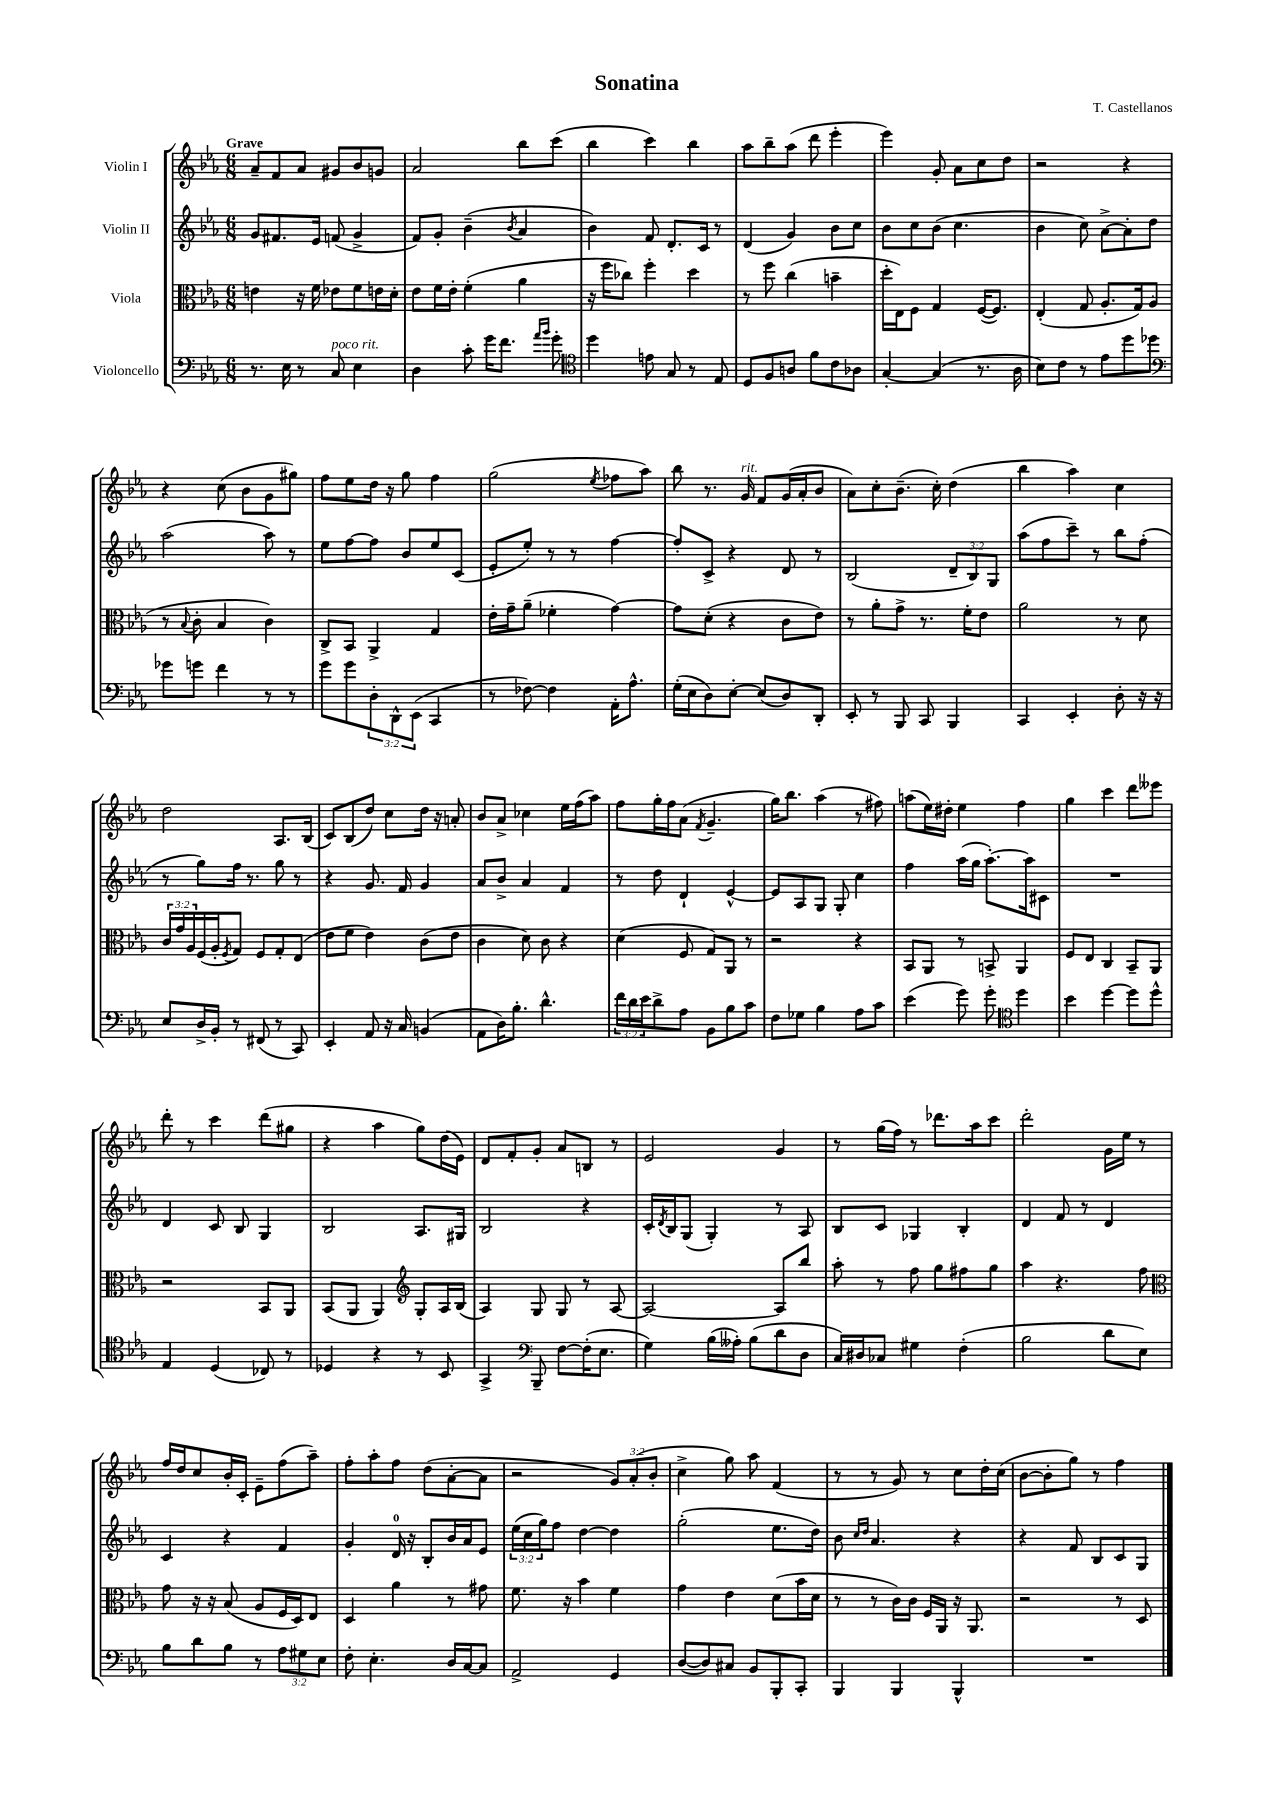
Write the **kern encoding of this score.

**kern	**kern	**kern	**kern
*staff4	*staff3	*staff2	*staff1
*clefF4	*clefC3	*clefG2	*clefG2
*k[b-e-a-]	*k[b-e-a-]	*k[b-e-a-]	*k[b-e-a-]
*M6/8	*M6/8	*M6/8	*M6/8
8.r	4e	8g	8a-~
.	.	8.f#	8f
16E-	.	.	.
8r	16r	.	8a-
.	16f	16e-	.
8C	8e-	(8f	8g#
4E-	8f	4g^	8b-
.	16e	.	8g
.	16d'	.	.
=	=	=	=
4D	8e-	8f)	2a-
.	16f	8g'	.
.	16e-'	.	.
8c'	(4f'	(4b-~	.
16g	.	.	.
8.f	.	.	.
.	.	8qb-	.
.	4a-	4a-	8bb-
16qqa-	.	.	.
16qqb-	.	.	.
8g'	.	.	(8ccc
=	=	=	=
*clefC4	*	*	*
4dd	16r	4b-)	4bb-
.	16ff	.	.
.	8cc-)	.	.
8e	4ff'	8f	4ccc)
8G	.	8.d'	.
8r	4dd	.	4bb-
.	.	16c	.
8E-	.	8r	.
=	=	=	=
8D	8r	(4d	8aa-
8F	8ff	.	8bb-~
8A	(4cc	4g)	(8aa-
8f	.	.	8ddd
8c	4b~	8b-	4eee-'
8A-	.	8cc	.
=	=	=	=
[4G'	16dd'	8b-	4eee-)
.	16E-)	.	.
.	8F	8cc	.
(4G]	4G	(8b-	8g'
.	.	4.cc	8a-
8.r	([16F	.	8cc
.	8.F])	.	.
.	.	.	8dd
16A-	.	.	.
=	=	=	=
8B-)	(4E-'	4b-	2r
8c	.	.	.
8r	8G	8cc)	.
8e-	8.A-'	[8a-^	.
8dd	.	8a-']	4r
.	16G)	.	.
8dd-	(8A-	8dd	.
=	=	=	=
*clefF4	*	*	*
8g-	8r	(2aa-	4r
.	8qqB-	.	.
8g	8c'	.	.
4f	4B-	.	(8cc
.	.	.	8b-
8r	4c)	8aa-)	8g
8r	.	8r	8gg#)
=	=	=	=
8g	8C^	8ee-	8ff
8g	8BB-	[8ff	8ee-
12D'	4AA-^	8ff]	16dd
.	.	.	16r
12DD^^	.	.	.
.	.	8b-	8gg
(12EE-	.	.	.
4CC	4G	8ee-	4ff
.	.	(8c	.
=	=	=	=
8r	16e-'	8e-'	(2gg
.	16g~	.	.
[8F-)	(8a-~	8ee-')	.
4F-]	4f-'	8r	.
.	.	8r	.
.	.	.	8qee-
16AA-'	[4g)	[4ff	8ff-
8.A-^^	.	.	.
.	.	.	8aa-)
=	=	=	=
(16G'	8g]	8ff']	8bb-
16E-	.	.	.
8D)	(8d'	8c^	8.r
[8E-'	4r	4r	.
.	.	.	16g
(8E-]	.	.	8f
8D)	8c	8d	(16g
.	.	.	16a-'
8DD'	8e-)	8r	8b-
=	=	=	=
8EE-'	8r	(2B-	8a-)
8r	8a-'	.	8cc'
8BBB-	8g^	.	(8.b-~
8CC	8.r	.	.
.	.	.	16cc')
4BBB-	.	12d~	(4dd
.	16f'	.	.
.	.	12B-)	.
.	8e-	.	.
.	.	12G	.
=	=	=	=
4CC	2a-	(8aa-	4bb-
.	.	8ff	.
4EE-'	.	8ccc~)	4aa-)
.	.	8r	.
8D'	8r	8bb-	4cc
16r	8d	(8ff'	.
16r	.	.	.
=	=	=	=
8E-	24c	8r	2dd
.	24g	.	.
.	24A-	.	.
16D^	(16F	8gg)	.
16BB-'	16A-'	.	.
.	8qF	.	.
8r	8G)	16ff	.
.	.	8.r	.
(8FF#	8F	.	.
8r	8G'	8gg	8.A-
8CC)	(8E-	8r	.
.	.	.	(16B-
=	=	=	=
4EE-'	8e-	4r	8c)
.	8f	.	(8B-
8AA-	4e-)	8.g	8dd)
16r	.	.	8cc
16C	.	16f	.
(4BB	(8c	4g	16dd
.	.	.	16r
.	8e-	.	8a'
=	=	=	=
8AA-	4c	8a-	8b-
16D)	.	8b-^	8a-^
8.B-'	.	.	.
.	8d)	4a-	4cc-
4.d^^	8c	.	.
.	4r	4f	16ee-
.	.	.	(16ff
.	.	.	8aa-)
=	=	=	=
24f	(4d	8r	8ff
24d	.	.	.
24e-	.	.	.
8d^	.	8dd	16gg'
.	.	.	16ff
8A-	8F	4d`	(8a-
.	.	.	8qf
8BB-	8G)	.	4.g~
8B-	8AA-	[4e-^^	.
8c	8r	.	.
=	=	=	=
8F	2r	8e-]	16gg)
.	.	.	8.bb-
8G-	.	8A-	.
4B-	.	8G	(4aa-
.	.	8G'	.
8A-	4r	4cc	8r
8c	.	.	8ff#)
=	=	=	=
(4e-	8BB-	4ff	(8aa
.	8AA-	.	16ee-)
.	.	.	16dd#'
8g)	8r	(16aa-	4ee-
.	.	16gg	.
8g'	8BB^	[8.aa-')	.
*clefC4	*	*	*
4dd	4AA-	.	4ff
.	.	16aa-]	.
.	.	8c#	.
=	=	=	=
4b-	8F	2.r	4gg
.	8E-	.	.
[4dd	4C	.	4ccc
8dd]	8BB-~	.	8ddd
8dd^^	8AA-	.	8eee--
=	=	=	=
4E-	2r	4d	8ddd'
.	.	.	8r
(4D	.	8c	4ccc
.	.	8B-	.
8C-)	8BB-	4G	(8ddd
8r	8AA-	.	8gg#
=	=	=	=
4D-	(8BB-	2B-	4r
.	8AA-	.	.
4r	4AA-)	.	4aa-
*	*clefG2	*	*
8r	8G'	8.A-	8gg)
8BB-	16A-	.	(16dd
.	(16B-	16G#	16e-)
=	=	=	=
4GG^	4A-)	2B-	8d
.	.	.	8f'
*clefF4	*	*	*
8BBB-~	8G	.	8g'
[8F	8G	.	8a-
(16F']	8r	4r	8B
8.E-	.	.	.
.	[8A-	.	8r
=	=	=	=
4G)	2A-_	16c'	2e-
.	.	8qd	.
.	.	16B-	.
.	.	(8G	.
(16B-	.	4G')	.
16A--')	.	.	.
(8B-	.	.	.
8d	8A-]	8r	4g
8D	8bb-	8A-	.
=	=	=	=
16C)	8aa-'	8B-	8r
16D#	.	.	.
8C-	8r	8c	(16gg
.	.	.	16ff)
4G#	8ff	4G-	8r
.	8gg	.	8.ddd-
(4F'	8ff#	4B-'	.
.	.	.	16aa-
.	8gg	.	8ccc
=	=	=	=
2B-	4aa-	4d	2ddd'
.	4.r	8f	.
.	.	8r	.
8d	.	4d	16g
.	.	.	16ee-
8E-)	8ff	.	8r
=	=	=	=
*	*clefC3	*	*
8B-	8g	4c	16ff
.	.	.	16dd
8d	16r	.	8cc
.	16r	.	.
8B-	(8B-	4r	16b-'
.	.	.	16c'
8r	8A-	.	8e-~
12A-	16F	4f	(8ff
.	16D)	.	.
12G#	.	.	.
.	8E-	.	8aa-~)
12E-	.	.	.
=	=	=	=
8F'	4D	4g'	8ff'
4.E-'	.	.	8aa-'
.	4a-	16d	8ff
.	.	16r	.
.	.	8B-'	(8dd
16D	8r	16b-	[8a-'
[16C	.	16a-	.
8C]	8g#	8e-	8a-]
=	=	=	=
2AA-^	8.f	(24ee-	2r
.	.	24cc	.
.	.	24gg)	.
.	.	8ff	.
.	16r	.	.
.	4b-	[4dd	.
4GG	4f	4dd]	12g)
.	.	.	(12a-'
.	.	.	12b-'
=	=	=	=
([8D	4g	(2gg'	4cc^
8D])	.	.	.
8C#	4e-	.	8gg)
8BB-	.	.	8aa-
8BBB-'	(8d	8.ee-	(4f
8CC'	16b-	.	.
.	16d	16dd)	.
=	=	=	=
4BBB-	8r	8b-	8r
.	.	16qqcc	.
.	.	16qqdd	.
.	8r	4.a-	8r
4BBB-	16c)	.	8g)
.	16c	.	.
.	16F	.	8r
.	16AA-	.	.
4BBB-^^	16r	4r	8cc
.	8.AA-	.	.
.	.	.	16dd'
.	.	.	(16cc
=	=	=	=
2.r	2r	4r	[8b-
.	.	.	8b-']
.	.	8f	8gg)
.	.	8B-	8r
.	8r	8c	4ff
.	8D	8G	.
==	==	==	==
*-	*-	*-	*-
